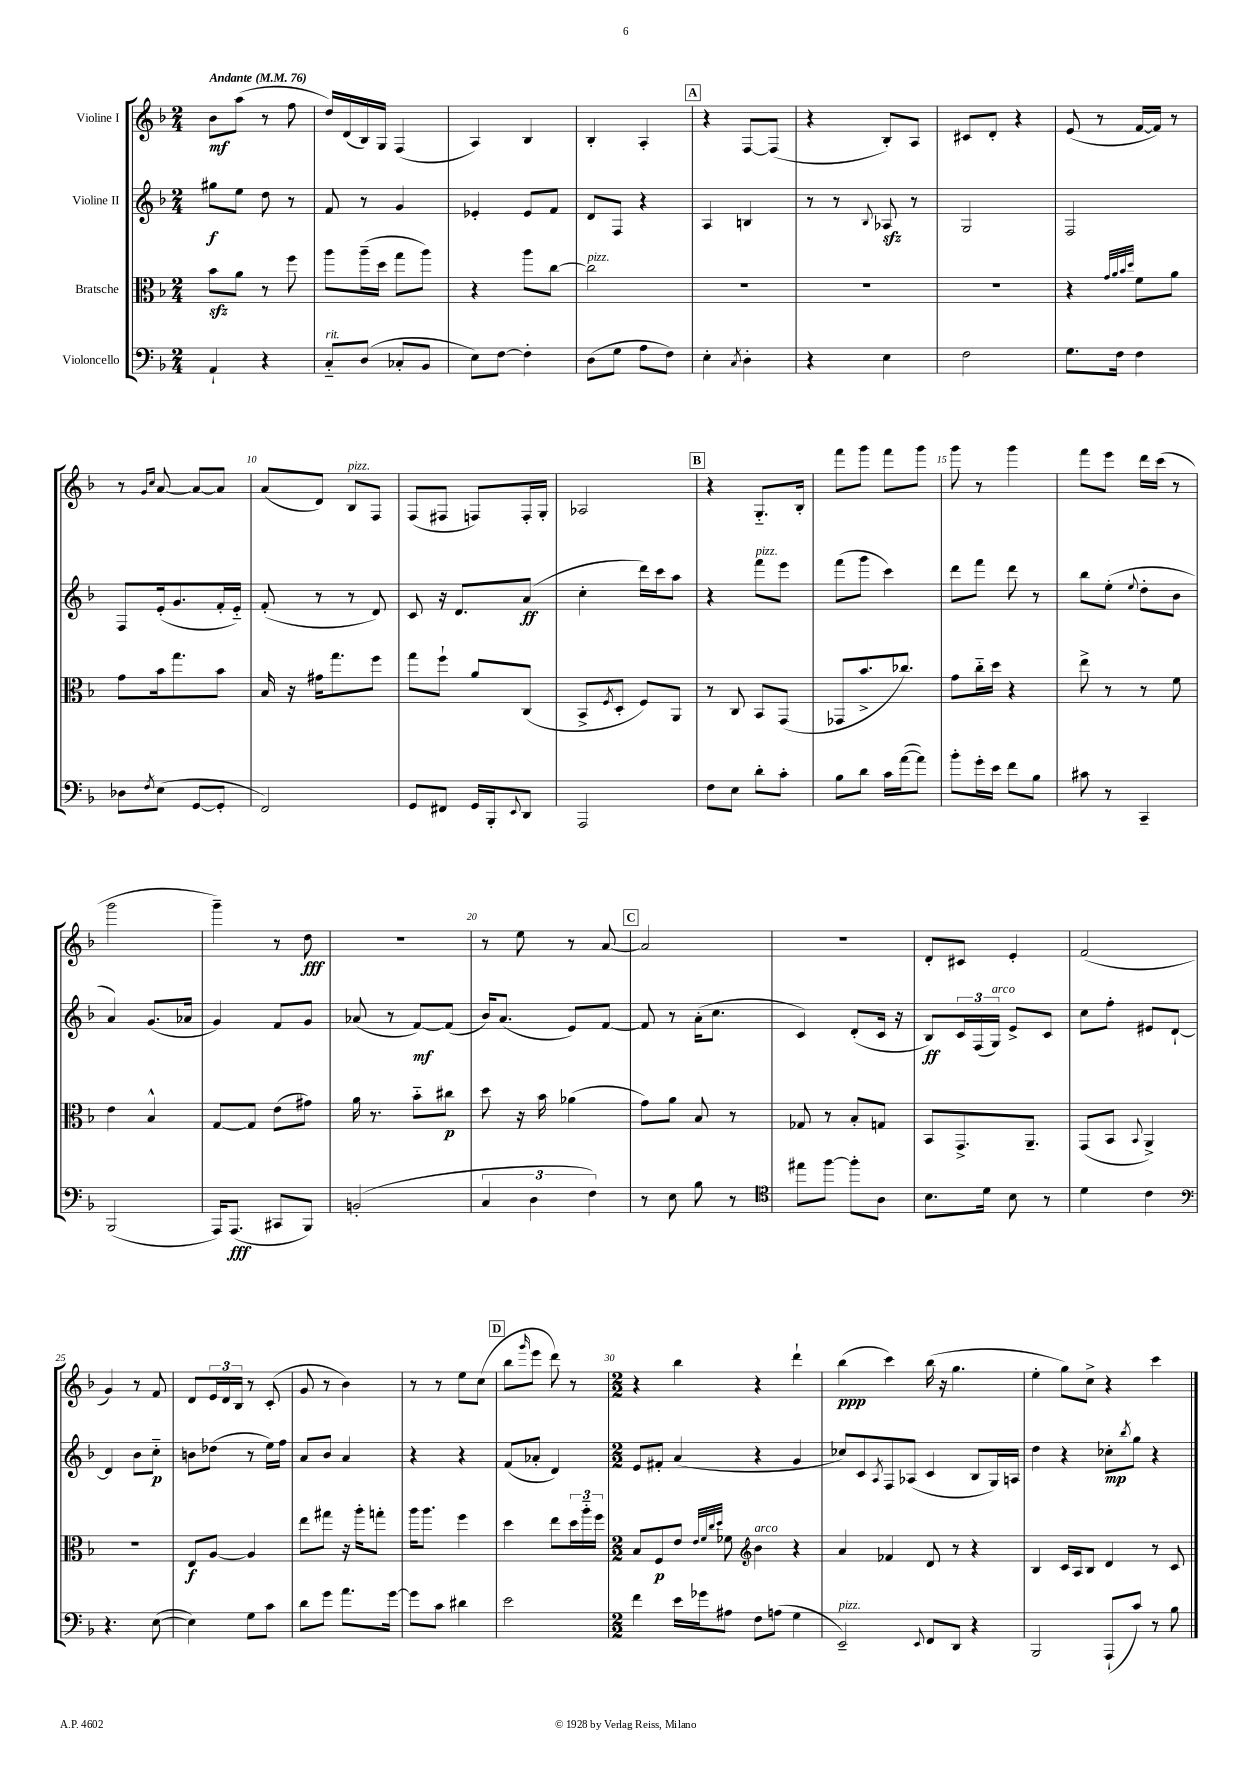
<<
\new StaffGroup <<
\new Staff = "s0" \with { instrumentName = "Violine I" } {
    \clef treble \key f \major \numericTimeSignature \time 2/4 \tempo "Andante" 4 = 76
    bes'8\mf a''8( r8 f''8 |
    d''16) d'16( bes16) g16 f4( |
    a4) bes4 |
    bes4-. a4-. |
    \mark \markup { \box "A" } r4 f8~ f8( |
    r4 bes8-.) a8 |
    cis'8 d'8-. r4 |
    e'8( r8 f'16~ f'16) r8 |
    r8 \grace { g'16 c''16 } a'8~ a'8~ a'8 |
    a'8( d'8) bes8^\markup { \italic "pizz." } f8 |
    f8( fis8 f8) f16-. g16-. |
    aes2 |
    \mark \markup { \box "B" } r4 g8.-_ bes16-. |
    f'''8 g'''8 f'''8 g'''8 |
    g'''8 r8 g'''4 |
    f'''8 e'''8 d'''16 c'''16( r8 |
    g'''2 |
    g'''4--) r8 d''8\fff |
    R2 |
    r8 e''8 r8 a'8~ |
    \mark \markup { \box "C" } a'2 |
    r2 |
    d'8-. cis'8 e'4-. |
    f'2( |
    g'4) r8 f'8 |
    d'8 \tuplet 3/2 { e'16 d'16 bes16 } r8 c'8-.( |
    g'8 r8 bes'4) |
    r8 r8 e''8 c''8( |
    \mark \markup { \box "D" } bes''8 \grace { g'''16 } e'''8 d'''8) r8 |
    \numericTimeSignature \time 2/2 r4 bes''4 r4 d'''4-! |
    bes''4\ppp( c'''4) bes''16( r16 g''4. |
    e''4-. g''8) c''8-> r4 c'''4 \bar "|." |
}
\new Staff = "s1" \with { instrumentName = "Violine II" } {
    \clef treble \key f \major \numericTimeSignature \time 2/4
    gis''8\f e''8 d''8 r8 |
    f'8 r8 g'4 |
    ees'4-. ees'8 f'8 |
    d'8 f8 r4 |
    \mark \markup { \box "A" } a4 b4 |
    r8 r8 \appoggiatura { bes8 } aes8\sfz r8 |
    g2 |
    f2 |
    f8 e'16-.( g'8. f'16-. e'16-_) |
    f'8-.( r8 r8 d'8) |
    c'8 r16 d'8. a'8\ff( |
    c''4-. d'''16) c'''16 a''8 |
    \mark \markup { \box "B" } r4 f'''8^\markup { \italic "pizz." } e'''8 |
    f'''8( g'''8 c'''4) |
    d'''8 f'''8 d'''8 r8 |
    bes''8 e''8-.( \appoggiatura { e''8 } d''8-. bes'8 |
    a'4) g'8.( aes'16 |
    g'4) f'8 g'8 |
    aes'8( r8 f'8~\mf) f'8( |
    bes'16) a'8.( e'8) f'8~ |
    \mark \markup { \box "C" } f'8 r8 a'16-.( c''8. |
    c'4) d'8-.( c'16 r16 |
    bes8\ff) \tuplet 3/2 { c'16 f16( g16^\markup { \italic "arco" }) } e'8-> c'8 |
    c''8 f''8-. eis'8 d'8~-! |
    d'4 bes'8 c''8-_\p |
    b'8 des''8( r8 e''16) f''16 |
    a'8 bes'8 a'4 |
    r4 r4 |
    \mark \markup { \box "D" } f'8( aes'8-. d'4) |
    \numericTimeSignature \time 2/2 e'8 fis'8-. a'4( r4 g'4 |
    ces''8) c'8 \acciaccatura { a8 } f8 aes8( c'4 bes8 g16) a16 |
    d''4 r4 ces''8-.\mp \acciaccatura { bes''8 } g''8 r4 \bar "|." |
}
\new Staff = "s2" \with { instrumentName = "Bratsche" } {
    \clef alto \key f \major \numericTimeSignature \time 2/4
    bes'8\sfz a'8 r8 f''8 |
    a''8 a''16--( d''16 g''8 a''8) |
    r4 a''8 c''8~ |
    c''2^\markup { \italic "pizz." } |
    \mark \markup { \box "A" } R2 |
    R2 |
    R2 |
    r4 \grace { g'32 a'32 bes'32 d''32 } f'8 a'8 |
    g'8 bes'16 g''8. bes'8 |
    bes16 r16 gis'16 g''8. f''8 |
    g''8 f''8-! a'8 c8( |
    bes,8-> \acciaccatura { f8 } d8-. f8) a,8 |
    \mark \markup { \box "B" } r8 c8 bes,8 g,8( |
    ges,8 bes'8.-> ces''8.) |
    g'8 c''16-_ d''16 r4 |
    e''8-> r8 r8 f'8 |
    e'4 bes4-^ |
    g8~ g8 e'8( gis'8) |
    a'16 r8. bes'8-_ cis''8\p |
    d''8 r16 bes'16 aes'4( |
    \mark \markup { \box "C" } g'8) a'8 bes8 r8 |
    ges8 r8 bes8-. g8 |
    bes,8 g,8.-> a,8.-- |
    g,8( bes,8 \appoggiatura { bes,8 } a,4->) |
    R2 |
    e8\f a8~ a4 |
    e''8 gis''8 r16 a''16-. g''8-. |
    a''16 a''8. f''4 |
    \mark \markup { \box "D" } d''4 e''8 \tuplet 3/2 { d''16 a''16-_ f''16 } |
    \numericTimeSignature \time 2/2 bes8 f8\p e'8 \grace { e'32 f'32 c''32 d''32 } fes'8 \clef treble bes'4^\markup { \italic "arco" } r4 |
    a'4 fes'4 d'8 r8 r4 |
    bes4 c'16 a16 bes8 d'4 r8 c'8 \bar "|." |
}
\new Staff = "s3" \with { instrumentName = "Violoncello" } {
    \clef bass \key f \major \numericTimeSignature \time 2/4
    a,4-! r4 |
    c8-_^\markup { \italic "rit." } d8( ces8-. bes,8 |
    e8) f8~ f4-. |
    d8( g8 a8 f8) |
    \mark \markup { \box "A" } e4-. \acciaccatura { c8 } d4-. |
    r4 e4 |
    f2 |
    g8. f16 f4 |
    des8 \acciaccatura { f8 } e8( g,8~ g,8-. |
    f,2) |
    g,8 fis,8 g,16 bes,,16-. \appoggiatura { e,8 } d,8 |
    a,,2 |
    \mark \markup { \box "B" } f8 e8 d'8-. c'8-. |
    bes8 d'8 c'16 a'16~( a'8) |
    bes'8-. g'16-. e'16 f'8 bes8 |
    cis'8 r8 c,4-- |
    bes,,2( |
    a,,16) a,,8.\fff( cis,8 bes,,8) |
    b,2-.( |
    \tuplet 3/2 { c4 d4 f4) } |
    \mark \markup { \box "C" } r8 e8 bes8 r8 |
    \clef tenor eis''8 f''8~ f''8-. a8 |
    bes8. d'16 bes8 r8 |
    d'4 c'4 |
    \clef bass r4. e8~( |
    e4) g8 c'8 |
    d'8 g'8 a'8. g'16~ |
    g'8 c'8 dis'4 |
    \mark \markup { \box "D" } e'2 |
    \numericTimeSignature \time 2/2 f'4 e'16 ges'16 ais8 f8 a8( g4 |
    e,2--^\markup { \italic "pizz." }) \appoggiatura { e,8 } f,8 d,8 r4 |
    bes,,2 a,,8-!( c'8) r8 bes8 \bar "|." |
}
>>
>>
\layout { \context { \Score \override BarNumber.break-visibility = ##(#f #t #t) barNumberVisibility = #(every-nth-bar-number-visible 5) } }
